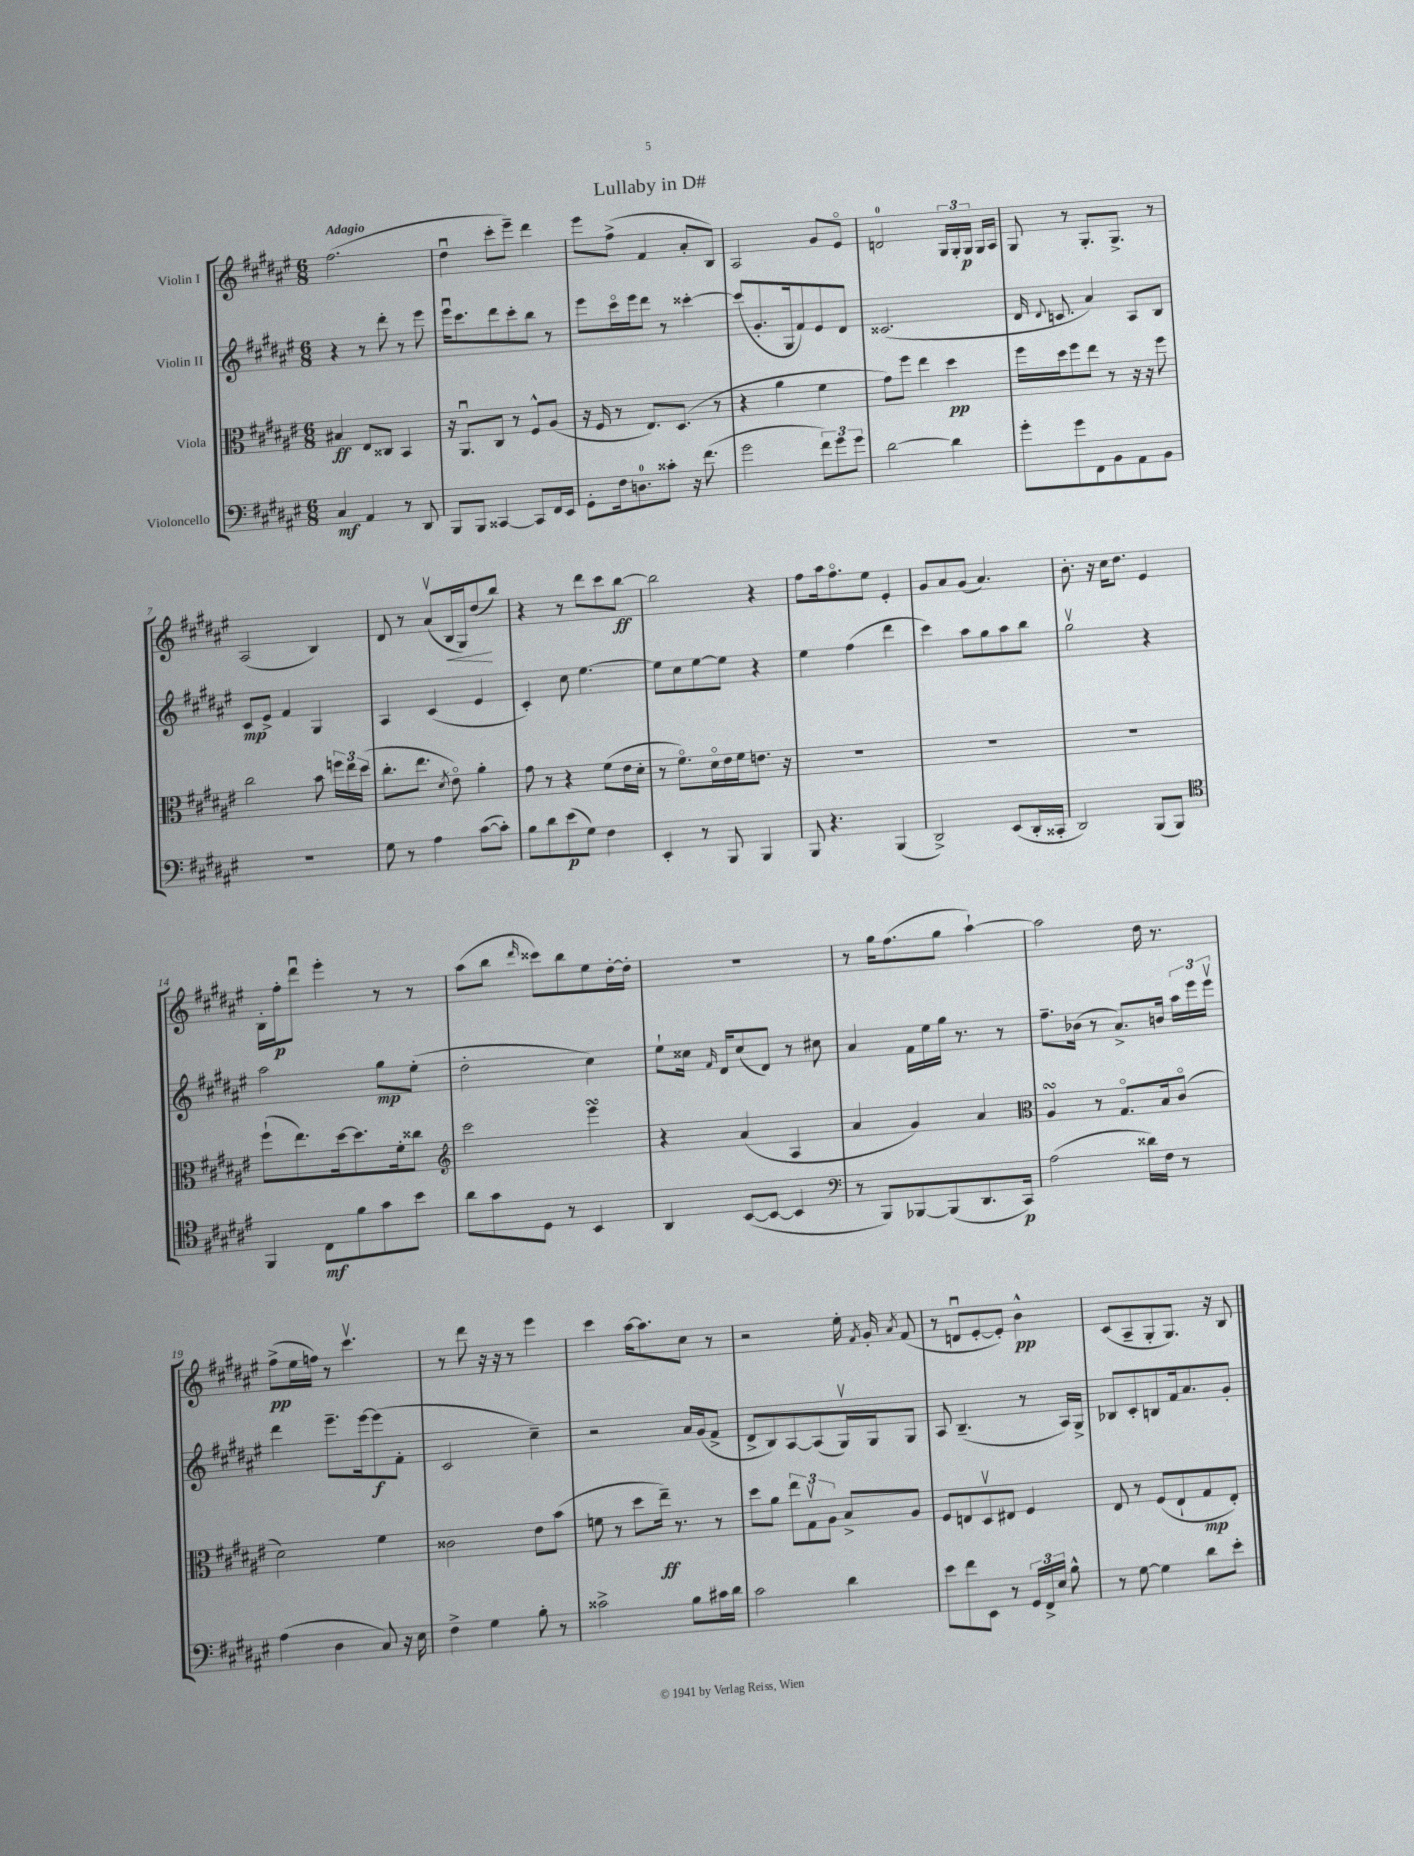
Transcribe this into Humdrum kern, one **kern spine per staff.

**kern	**kern	**kern	**kern
*staff4	*staff3	*staff2	*staff1
*clefF4	*clefC3	*clefG2	*clefG2
*k[f#c#g#d#a#e#]	*k[f#c#g#d#a#e#]	*k[f#c#g#d#a#e#]	*k[f#c#g#d#a#e#]
*M6/8	*M6/8	*M6/8	*M6/8
4C#	4B#	4r	(2.ff#
4AA#	8E#	8r	.
.	8C##	8ddd#'	.
8r	4BB	8r	.
8DD#	.	8eee#	.
=	=	=	=
8BBB	16r	16eee#u	4dd#u
.	8.AA#u	8.ccc#	.
8BBB	.	.	.
[4CC##	8C#	8ddd#	8ccc#'
.	8r	8ccc#'	8eee#~)
8CC##]	8F#^^	8bb	4ddd#
16FF#	(8A#	8r	.
16EE#	.	.	.
=	=	=	=
8GG#'	16r	8eee#	8eee#
.	16F#	.	.
16F#	8r	16ccc#o	(8ff#^
8.D	.	16eee#	.
.	8.E#)	8ddd#	4f#
8c##'	.	8r	.
.	(8.D#	.	.
16r	.	[4ccc##'	8a#'
(8.f#	.	.	.
.	8r	.	8B)
=	=	=	=
2g#	4r	(8ccc##]	2A#
.	.	8.g#'	.
.	4a#	.	.
.	.	16G#	.
.	.	8f#)	.
12f#)	4f#	8e#	8g#
12g#	.	.	.
.	.	8d#	8e#o
12g#	.	.	.
=	=	=	=
[2d#	8g#)	(2.c##	2d
.	8ff#	.	.
.	4ee#	.	.
4d#]	4dd#	.	24G#
.	.	.	24G#'
.	.	.	24G#
.	.	.	16G#
.	.	.	16A#
=	=	=	=
8g#'	16ff#	16d#	8G#
.	.	8qqd#	.
.	16dd#	8.c	.
8g#	8ff#	.	8r
8FF#	8ee#	4a#)	8.G#'
8BB	8r	.	.
.	.	.	8.G#^
8AA#	16r	8A#	.
.	16r	.	.
8BB	8ff#	8B	8r
=	=	=	=
2.r	2cc#	8c#	(2A#
.	.	8e#^	.
.	.	4f#	.
.	8b	4G#	4B)
.	24ff	.	.
.	24ee#	.	.
.	(24dd#	.	.
=	=	=	=
8G#	8.cc#'	4A#	8d#
8r	.	.	8r
.	8.ee#	.	.
4A#	.	(4c#	(8a#v
.	8qd#	.	.
.	8e#o)	.	16B
.	.	.	16G#)
([8c#	4a#'	4e#	(8dd#
8c#'])	.	.	8bb)
=	=	=	=
8B	8g#	4c#')	4r
8d#	8r	.	.
(8e#	4r	8cc#	8r
8G#)	.	[4.ee#	8ddd#
4F#	(8f#	.	8ccc#
.	16e#	.	[8bb
.	16d#'	.	.
=	=	=	=
4EE#'	8r	8ee#]	2bb]
.	8.f#o)	8cc#	.
8r	.	[8ee#	.
.	16d#o	.	.
8BBB	16e#	8ee#]	.
.	16f#	.	.
4BBB	8.e	4r	4r
.	16r	.	.
=	=	=	=
8BBB	2.r	4ee#	8ff#
4.r	.	.	16aa#
.	.	.	8.ff#o
.	.	(4ff#	.
.	.	.	8ee#
(4BBB	.	4ddd#	4e#'
=	=	=	=
2DD#^)	2.r	4ccc#)	8g#
.	.	.	8a#
.	.	8aa#	(8g#
.	.	8gg#	4.a#)
(8EE#	.	8aa#	.
16DD#'	.	8bb	.
16CC##'	.	.	.
=	=	=	=
2DD#)	2.r	2gg#v	8.b'
.	.	.	16r
.	.	.	16cc#
.	.	.	8.dd#
(8BBB	.	4r	4e#
8BBB)	.	.	.
=	=	=	=
*clefC4	*	*	*
4FF#	(8ff#`	2aa#	16B'
.	.	.	16ff#'
.	8.ee#)	.	8ddd#u
8C#	.	.	4eee#'
.	[16dd#	.	.
8f#	8.dd#]	.	.
8g#	.	8gg#	8r
.	16f#'	.	.
8b	8cc##	(8ee#'	8r
=	=	=	=
*	*clefG2	*	*
8a#	2ccc#	2dd#'	(8aa#
8g#	.	.	8bb
.	.	.	16qqddd#
8D#	.	.	8ccc##)
8r	.	.	8bb
4BB	4eee#	4cc#)	8ee#
.	.	.	[16dd#'
.	.	.	16dd#']
=	=	=	=
4AA#	4r	8ee#`	2.r
.	.	16cc##	.
.	.	16qqf#	.
.	.	16d#	.
([8BB	(4a#	(8cc##	.
8BB_	.	8d#)	.
4BB]	4A#	8r	.
.	.	8cc#	.
=	=	=	=
*clefF4	*	*	*
8r	4a#	4a#	8r
8BBB)	.	.	16gg#
.	.	.	(8.ff#
[8BBB-	4g#)	16f#	.
.	.	16ee#	.
(8BBB-]	.	16gg#	8gg#
.	.	8.r	.
8.DD#	4a#	.	[4aa#`)
.	.	8r	.
16CC#)	.	.	.
=	=	=	=
*	*clefC3	*	*
(2A#	4A#	8.ff#~	2aa#]
.	.	(16b-	.
.	8r	8r	.
.	8.G#o	8.a#^)	.
16d##)	.	.	16dd#
16F#	16B	16b	8.r
8r	(8c#o	24aa#	.
.	.	24eee#	.
.	.	24eee#v	.
=	=	=	=
(4A#	2d#)	4ddd#	(8ff#^
.	.	.	16ee#
.	.	.	16ff)
4D#	.	8.eee#~	8r
.	.	.	4.ccc#v
.	.	[16eee#	.
8C#)	4f#	(8eee#]	.
16r	.	8f#'	.
16E#	.	.	.
=	=	=	=
4F#^	2c##	2c#	8r
.	.	.	8ddd#
4G#	.	.	16r
.	.	.	16r
.	.	.	8r
8B'	8e#	4cc#~)	4eee#
8r	(8b	.	.
=	=	=	=
2c##^	8f	2r	4ccc#
.	8r	.	.
.	8dd#	.	[16aa#
.	.	.	8.aa#]
.	16ee#~)	.	.
.	8.r	.	.
8B	.	16a#	8cc#
.	.	(16g#	.
16c#	8r	8f#^	8r
16d#	.	.	.
=	=	=	=
2c#	8dd#	8d#^	2r
.	8a#	8B)	.
.	12ee#	[8A#	.
.	12G#v	.	.
.	.	(8A#]	.
.	12A#	.	.
4d#	8B^	16G#v)	16ee#'
.	.	.	8qf#
.	.	16G#	16g#'
.	.	.	8qa#
.	8A#	8G#	(8f#
=	=	=	=
8e#	8F#	8A#	8r
8f#	8E	(4.B~	8du
8EE#	8D#v	.	[8e#'
8r	8E#	.	8e#'])
24GG#	4F#	8r	4b^^
24FF#^	.	.	.
24E#	.	.	.
8B^^	.	16A#)	.
.	.	16G#^	.
=	=	=	=
8r	8E#	8B-	(8c#
[8G#	8r	8c#'	8A#~
4G#]	(8F#	8B	8G#'
.	8E#`	16f#	8.G#)
.	.	8.a#	.
8d#	8G#	.	.
.	.	.	16r
8e#'	8E#')	8g#'	8B
==	==	==	==
*-	*-	*-	*-
